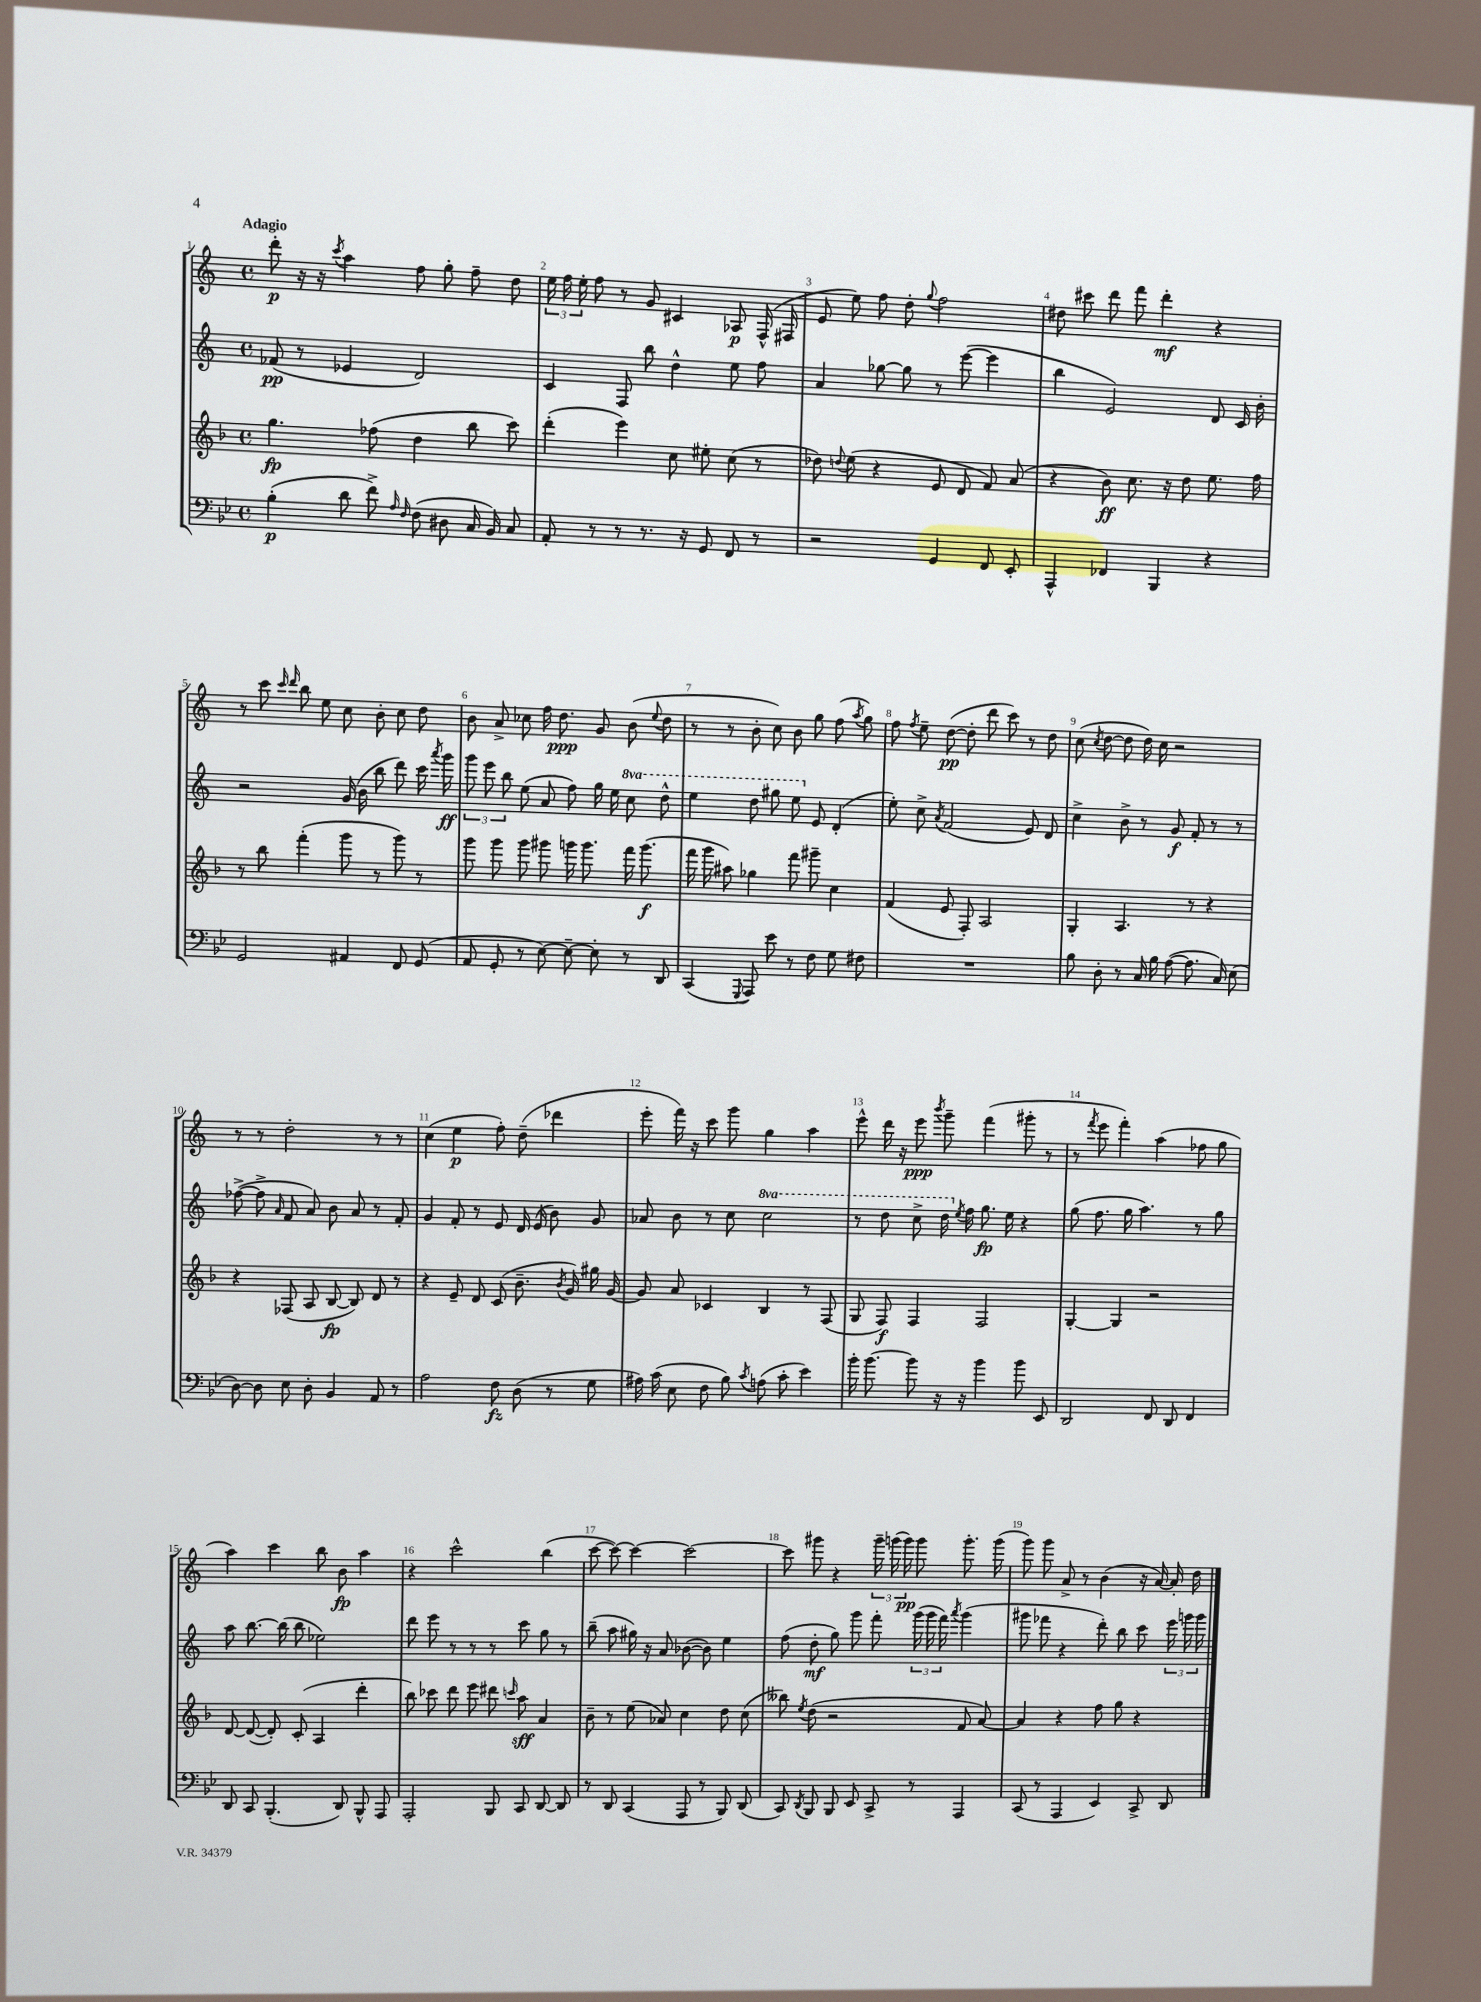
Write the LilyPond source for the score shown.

<<
\new StaffGroup <<
\new Staff = "s0" {
    \clef treble \key c \major \defaultTimeSignature \time 4/4 \tempo "Adagio"
    \autoBeamOff d'''8-.\p r16 r16 \acciaccatura { c'''8 } a''4 f''8 g''8-. f''8-- d''8 |
    \tuplet 3/2 { e''16 f''16 e''16-. } f''8 r8 g'8 cis'4 aes8\p f16-^( fis16 |
    e'8 e''8) f''8 d''8-. \appoggiatura { g''8 } f''2 |
    dis''8 cis'''8 d'''8 f'''8 d'''4-.\mf r4 |
    r8 c'''8 \grace { c'''16 d'''16 } b''8 e''8 c''8 b'8-. c''8 d''8 |
    b'8 a'8-> ces''8 f''16 d''8.\ppp g'8 b'8( \appoggiatura { e''8 } d''8 |
    r8 r8 b'8-. c''8) b'8 g''8 f''8( \acciaccatura { a''8 } g''8) |
    f''8 \acciaccatura { f''8 } e''8-- d''8~\pp( d''8-. d'''8 c'''8) r8 d''8 |
    c''8( \acciaccatura { c''8 } d''8~ d''8 d''16) c''16 r2 |
    r8 r8 d''2-. r8 r8 |
    c''4( e''4\p f''8-.) d''8--( des'''4 |
    e'''8-. f'''16) r16 c'''8 g'''8 g''4 a''4 |
    e'''8-^ d'''16 r16 e'''8\ppp \acciaccatura { b'''8 } g'''8-- f'''4( gis'''8-. r8 |
    r8 \acciaccatura { f'''8 } e'''8 f'''4-.) a''4( fes''8 g''8 |
    a''4) c'''4 b''8 b'8\fp a''4 |
    r4 c'''2-^ b''4( |
    c'''8~ c'''8~) c'''4~ c'''2~ |
    c'''8 gis'''8 r4 \tuplet 3/2 { gis'''16-- g'''16( g'''16\pp) } g'''8 g'''8.-. g'''16( |
    g'''8) g'''8 a'8-> r8 b'4( r16 a'16~) a'16-. d''16 \bar "|." |
}
\new Staff = "s1" {
    \clef treble \key c \major \defaultTimeSignature \time 4/4 \set Staff.ottavationMarkups = #ottavation-simple-ordinals
    \autoBeamOff fes'8\pp( r8 ees'4 d'2) |
    c'4 f8 b''8 d''4-^ e''8 f''8 |
    a'4 ges''8~ ges''8 r8 e'''8~( e'''4 |
    b''4 e'2) d'8 c'16 b'16-. |
    r2 g'16( b'16 b''8 d'''8) c'''16 \acciaccatura { a'''8 } g'''16\ff |
    \tuplet 3/2 { g'''8 e'''8 b''8 } e''8( a'8 f''8) g''16 e''16 \ottava #1 c'''8 d'''8-^ |
    e'''4 d'''8 gis'''8 e'''8 \ottava #0 e'8 d'4-.( |
    e''8-.) c''8-> \acciaccatura { a'8 } f'2( e'8) d'8 |
    c''4-> b'8-> r8 g'8\f f'8-. r8 r8 |
    fes''8~->( fes''8-> \grace { a'16 } f'8 a'8) b'8 a'8 r8 f'8-. |
    g'4 f'8-. r8 e'8 d'16 e'16( b'8) g'8 |
    aes'8 b'8 r8 c''8 \ottava #1 c'''2 |
    r8 d'''8 c'''8-> d'''16 \ottava #0 \acciaccatura { e''8 } f''16 g''8.\fp e''16 r4 |
    g''8( f''8. g''16 a''4.) r8 g''8 |
    a''8 b''8.~ b''16( b''8 ees''2) |
    d'''8 e'''8 r8 r8 r8 c'''8 g''8 r8 |
    b''8--( a''8 gis''16) r16 a'8 bes'8~( bes'8) e''4 |
    f''8( d''8-.\mf g''8) g'''8 f'''8-. \tuplet 3/2 { g'''16( g'''16 f'''16) } \acciaccatura { a'''8 } g'''4( |
    gis'''8 fes'''8 r4 d'''8-.) b''8 c'''8 \tuplet 3/2 { e'''16 g'''16 g'''16 } \bar "|." |
}
\new Staff = "s2" {
    \clef treble \key f \major \defaultTimeSignature \time 4/4
    \autoBeamOff g''4.\fp fes''8( d''4 bes''8 c'''8) |
    d'''4-.( e'''4) c''8 eis''8-. c''8( r8 |
    des''8) \appoggiatura { d''8 } e''8( r4 e'8 d'8 f'8) a'8( |
    r4 bes'8\ff) c''8. r16 d''8 e''8. f''16 |
    r8 bes''8 f'''4-.( g'''8 r8 g'''8) r8 |
    g'''8 g'''8 g'''8 gis'''8 g'''16 g'''8. f'''16 g'''8.\f( |
    f'''16 g'''16 ais''8) ges''4 f'''8 gis'''8-- c''4 |
    f'4( e'8 f8-.) a2 |
    g4-. a4. r8 r4 |
    r4 fes8( a8 bes8~\fp bes8) d'8 r8 |
    r4 e'8-- d'8 c'8( bes'8.-- \acciaccatura { bes'8 } g'16) gis''16 g'16~ |
    g'8 a'8 ces'4 bes4 r8 f8( |
    g8 f8\f) f4 f2 |
    g4~-. g4 r2 |
    d'8~ d'8~( d'8-.) c'8-.( a4 d'''4-. |
    bes''8) ces'''8 d'''8 e'''8 dis'''8 \grace { c'''16 } a''8\sff a'4 |
    bes'8-- r8 e''8( aes'8) c''4 d''8 c''8( |
    beses''8) \acciaccatura { e''8 } d''8( r2 f'8 a'8~) |
    a'4 r4 f''8 g''8 r4 \bar "|." |
}
\new Staff = "s3" {
    \clef bass \key bes \major \defaultTimeSignature \time 4/4
    \autoBeamOff bes4-.\p( d'8 f'8->) \grace { a16 f16 } f8( dis8 c16 bes,16) c8 |
    a,8-. r8 r8 r8. r16 g,8 f,8 r8 |
    r2 g,4 f,8 ees,8-. |
    a,,4-^ fes,4 bes,,4 r4 |
    g,2 ais,4 f,8 g,8( |
    a,8 g,8-. r8 ees8~) ees8~-- ees8-. r8 d,8 |
    c,4( \appoggiatura { g,,8 } a,,8) ees'8 r8 f8 g8 fis8 |
    R1 |
    bes8 d8-. r8 c16 bes16 a8~( a8. c16) ees8( |
    d8~) d8 ees8 d8-. bes,4 a,8 r8 |
    a2 f8\fz d8( r8 g8 |
    ais16) c'16( ees8 f8 bes8) \acciaccatura { c'8 } a8( c'8-. ees'4) |
    bes'16-. bes'8.~ bes'8 r16 r16 bes'4 bes'8 ees,8 |
    d,2 f,8 d,8 f,4 |
    d,8 c,8 bes,,4.-.( d,8) bes,,8-^ a,,8 |
    a,,2-. bes,,8 c,8 d,8~ d,8 |
    r8 d,8 c,4( a,,8 r8 bes,,8) d,8( |
    c,8) \acciaccatura { d,8 } bes,,8 bes,,8 ees,8 c,8-> r8 a,,4 |
    c,8( r8 a,,4 ees,4) c,8-> d,8 \bar "|." |
}
>>
>>
\layout { \context { \Score \override BarNumber.break-visibility = ##(#f #t #t) barNumberVisibility = #all-bar-numbers-visible } }
